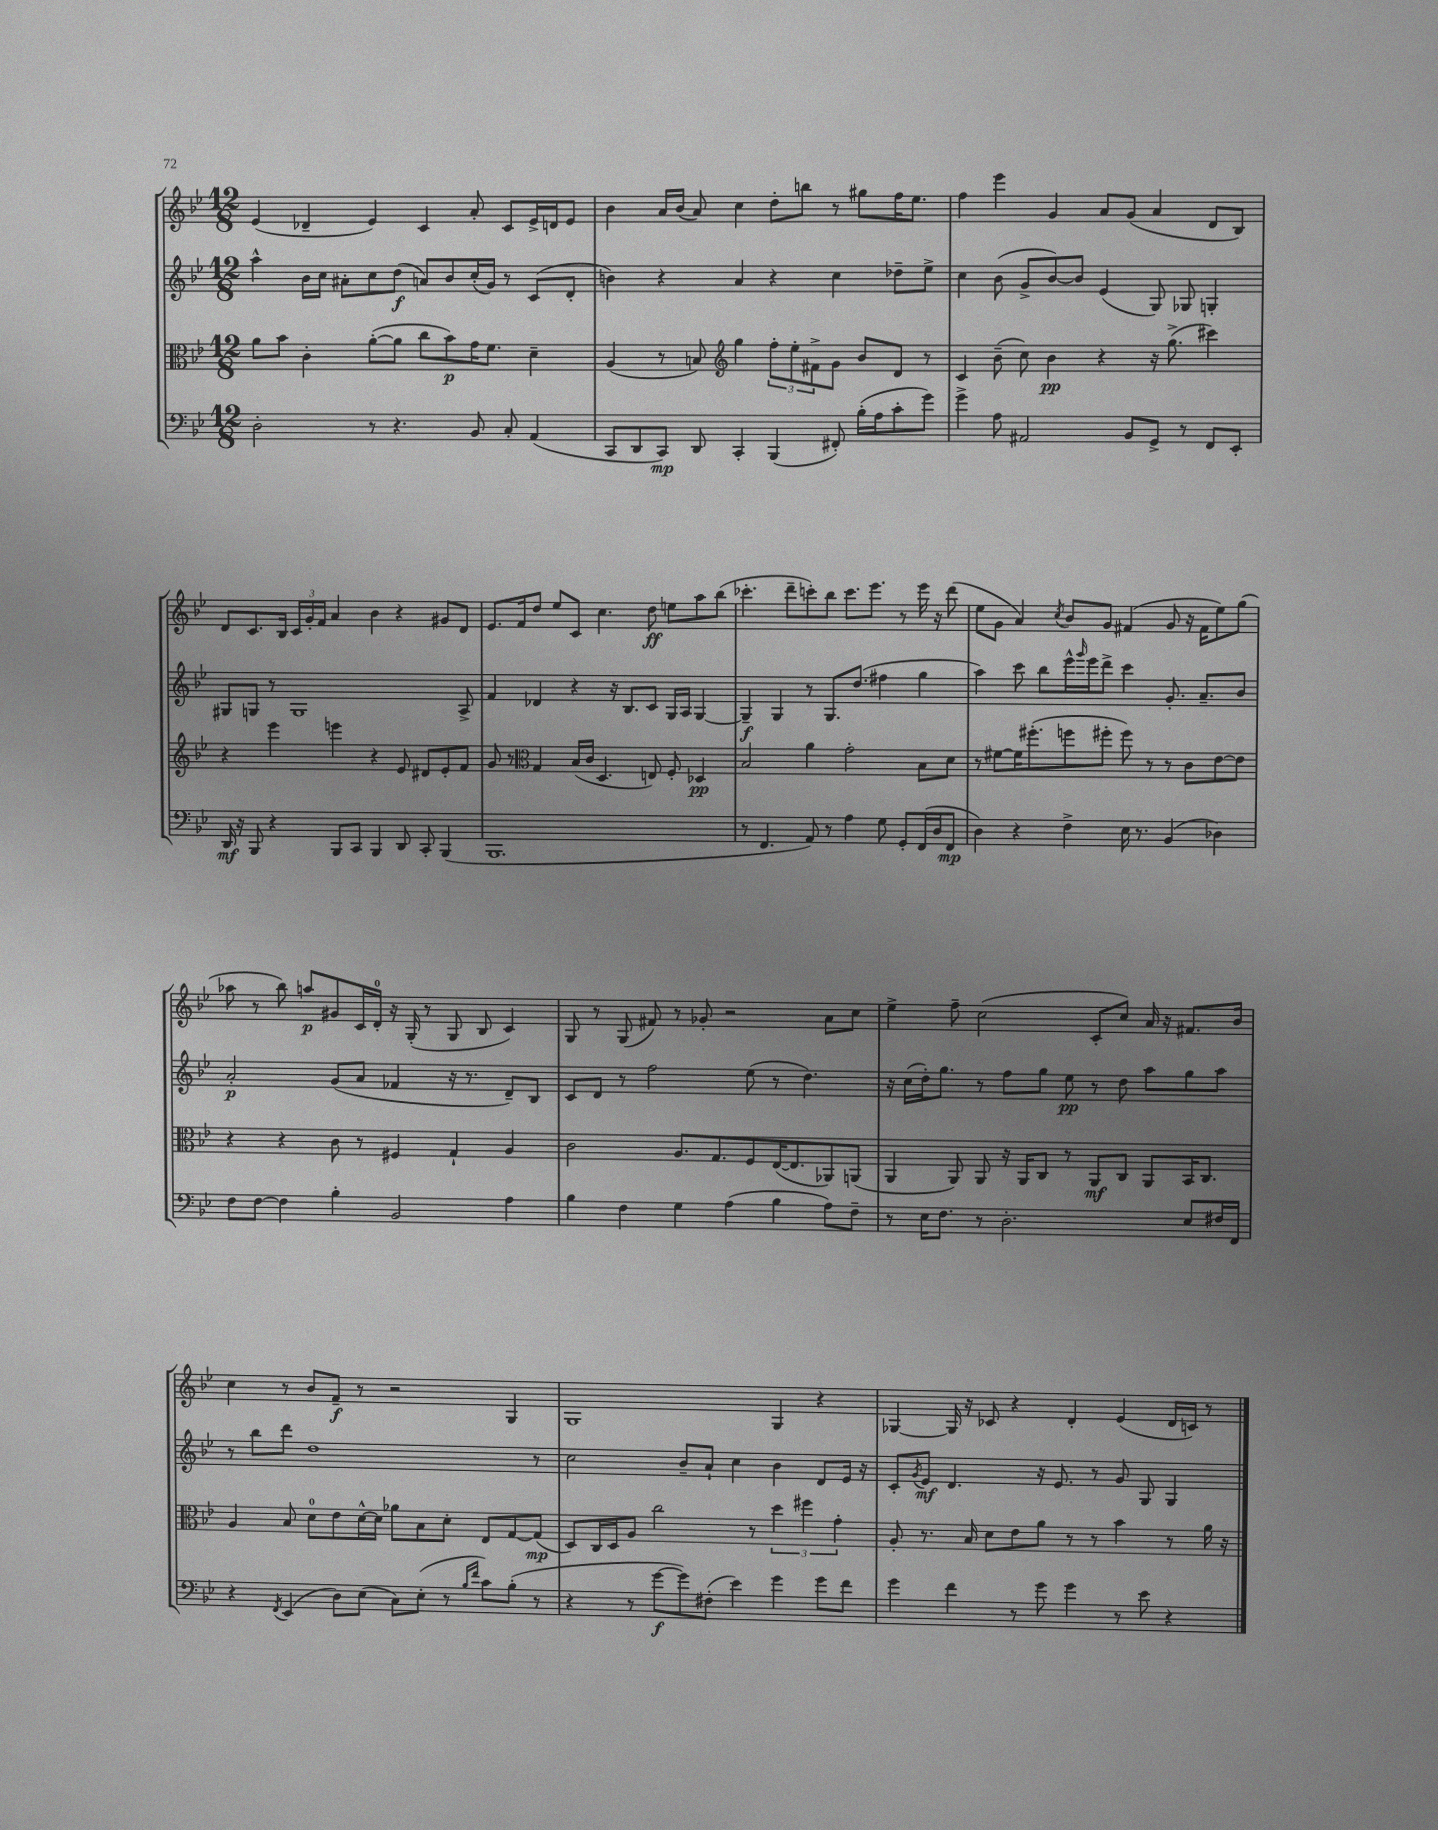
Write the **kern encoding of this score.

**kern	**kern	**kern	**kern
*staff4	*staff3	*staff2	*staff1
*clefF4	*clefC3	*clefG2	*clefG2
*k[b-e-]	*k[b-e-]	*k[b-e-]	*k[b-e-]
*M12/8	*M12/8	*M12/8	*M12/8
2D'\	8a\L	4aa^^\	(4e-/
.	8b-\J	.	.
.	4c'\	16b-\LL	4d-~/
.	.	16cc\JJ	.
.	.	8a#'\L	.
8r	([8a'\L	8cc\	4e-/)
4.r	8a\]J	(8dd\J	.
.	8cc\L	8a/L)	4c/
.	8b-\)	8b-/	.
8BB-/	16g\K	(16cc'/L	8a'/
.	8.f\J	16g/JJ)	.
8C'/	.	8r	8c/L
(4AA/	4d~\	(8c/L	16e-^/L
.	.	.	16d/J
.	.	8d'/J	8e-/J
=	=	=	=
8CC/L	(4A/	4b\)	4b-\
8DD/	.	.	.
8CC/J)	8r	4r	16a/LL
.	.	.	(16b-/JJ
8DD/	8B/)	.	8a/)
*	*clefG2	*	*
4CC'/	4gg\	4a/	4cc\
(4BBB-/	12ff'\L	4r	8dd'\L
.	12ee-'\	.	.
.	.	.	8bb\J
.	12f#^\	.	.
8FF#'/)	8g\J	4cc\	8r
(16B-'\LL	8b-/L	.	8gg#\L
16A\J	.	.	.
8c'\	8d/J	8dd-~\L	16ff\K
.	.	.	8.ee-\J
8g\J)	8r	8ee-^\J	.
=	=	=	=
4g^\	4c/	4cc\	4ff\
8A\	(8b-~\	(8b-\	4eee-\
2AA#/	8cc\)	8g^/L	.
.	4b-\	[8b-/)	4g/
.	.	8b-/]J	.
.	4r	(4e-/	8a/L
8BB-/L	.	.	(8g/J
8GG^/J	16r	8G/)	4a/
.	(8.gg^\	.	.
8r	.	8G-/	.
8FF/L	4ccc#\)	4G'/	8d/L
8EE-'/J	.	.	8B-/J)
=	=	=	=
16DD/	4r	8G#/L	8d/L
16r	.	.	.
8BBB-/	.	8G/J	8.c/
4r	4eee-\	8r	.
.	.	.	16B-/Jk
.	.	1G	24c/LL
.	.	.	24g'/
.	.	.	24f/JJ
8BBB-/L	4eee\	.	4a/
8CC/J	.	.	.
4BBB-/	4r	.	4b-\
8DD/	8e-/	.	4r
8CC'/	8d#/L	.	.
(4BBB-/	8e-'/	.	8g#/L
.	8f/J	8A^/	8d/J
=	=	=	=
1.BBB-	8g/	4f/	8.e-/L
.	8r	.	.
.	.	.	16f/k
*	*clefC3	*	*
.	4G/	4d-/	8dd/J
.	.	.	8ee-/L
.	(16B-/LL	4r	8c/J
.	16c/JJ	.	.
.	4.D/	.	4.cc\
.	.	16r	.
.	.	8.B-/L	.
.	8E/)	8c/J	8dd\
.	8F'/	16G/LL	8ee\L
.	.	16A/JJ	.
.	4D-/	[4G/	8aa\
.	.	.	(8bb-\J
=	=	=	=
8r	2B-/	4G~/]	4.ccc-'\
4.FF/	.	.	.
.	.	4G/	.
.	.	.	8ddd~\L
8AA/)	4a\	8r	8ccc'\)
8r	.	8.G/L	8bb-\J
4A\	2g'\	.	8.ccc\L
.	.	(8.dd/J	.
.	.	.	8.eee-\J
8G\	.	4ff#\	.
8GG'/L	.	.	8r
(16FF/L	8B-\L	4gg\	16eee-\
16D/J	.	.	16r
8FF/J	8d\J	.	(8ddd\
=	=	=	=
4D\)	8r	4aa\)	8ee-\L
.	[8f#\L	.	8g\J
4r	16f#\]K	8ccc\	4a/)
.	(8.ff#'\	.	.
.	.	8bb-\L	.
.	.	.	8qcc/
4F^\	8ff\	16eee-^^\L	8b-/L
.	.	16qqggg/	.
.	.	16eee-\J	.
.	8ff#'\J	8ddd^\J	8g/J
16E-\	8ff#\)	4ccc\	(4f#/
8.r	.	.	.
.	8r	.	.
(4BB-/	8r	8.g'/	8g/
.	8c\L	.	16r
.	.	8.a~/L	16f#\LK
4D-\)	[8e-\	.	8ee-\)
.	8e-\]J	8b-/J	(8gg\J
=	=	=	=
8F\L	4r	2a'/	8aa-\
[8F\J	.	.	8r
4F\]	4r	.	8bb-\)
.	.	.	8aa/L
4B-'\	8c\	(8g/L	8g#/
.	8r	8a/J	16c/L
.	.	.	16d'/JJ
2BB-/	4F#/	4f-/	16r
.	.	.	(16G'/
.	.	.	8r
.	4G`/	16r	8G/
.	.	8.r	.
.	.	.	8B-/
4A\	4A/	8d~/L)	4c/)
.	.	8B-/J	.
=	=	=	=
4B-\	2c\	8c/L	8G/
.	.	8d/J	8r
4F\	.	8r	(8G/
.	.	2ff\	8f#/)
4G\	8.A/L	.	8r
.	.	.	8g-'/
.	8.G/	.	.
(4A\	.	.	2r
.	8F/	(8ee-\	.
4B-\	([16E-/K	8r	.
.	8.E-/]	.	.
.	.	4.dd\)	.
8A\L)	8AA-/)	.	8a\L
8F~\J	(8AA/J	.	8cc\J
=	=	=	=
8r	4AA/	16r	4ee-^\
.	.	(16cc\LL	.
16E-\LK	.	16dd'\J)	.
8.F\J	.	8.gg\J	.
.	8AA/)	.	8ff~\
8r	8AA/	8r	(2cc\
2.D'\	16r	8ff\L	.
.	16AA/LK	.	.
.	8C/J	8gg\J	.
.	8r	8ee-\	.
.	8AA/L	8r	8c'/L
.	8C/J	8dd\	8cc/J)
.	8AA/L	8aa\L	16a/
.	.	.	16r
8E-/L	16BB-/K	8gg\	8.f#/L
.	8.C/J	.	.
16F#/L	.	8aa\J	.
16FF/JJ	.	.	16b-/Jk
=	=	=	=
4r	4A/	8r	4cc\
.	.	8bb-\L	.
8qFF/	.	.	.
(4EE-/	8B-/	8ddd\J	8r
.	8d\L	1dd	8b-/L
8D\L)	8e-\	.	8f~/J
(8E-\J	[16d^^\L	.	8r
.	16d\]JJ	.	.
8C\L)	8a-\L	.	2r
(8E-'\J	8B-\	.	.
8r	8d'\J	.	.
16qqB-/LL	.	.	.
16qqf/JJ	.	.	.
8c\L)	8E-/L	.	.
(8B-'\J	[8G/	.	4G/
8r	(8G/]J	8r	.
=	=	=	=
4r	8D/L)	2cc\	1G
.	16C/L	.	.
.	16D/J	.	.
8r	8A/J	.	.
[8g\L	2cc\	.	.
8g\])	.	8b-~/L	.
(8F#'\J	.	8a`/J	.
4e-\)	.	4cc\	.
.	8r	.	.
4g\	6dd\	4b-\	4G/
.	6ff#\	.	.
8g\L	.	8d/L	4r
.	6g'\	.	.
8f\J	.	16e-/Jk	.
.	.	16r	.
=	=	=	=
4g\	8A'/	8c'/L	[4G-/
.	.	8qg/	.
.	8.r	8e-/J	.
4f\	.	4.d/	16G-/]
.	16B-/	.	16r
.	8d\L	.	8c-/
8r	8e-\	.	4r
8g\	8a\J	16r	.
.	.	8.e-/	.
4g\	8r	.	4d'/
.	8r	8r	.
8r	4b-\	8g/	(4e-/
8e-\	.	8G/	.
4r	8r	4G/	16d/LL
.	.	.	16c/JJ)
.	16a\	.	8r
.	16r	.	.
==	==	==	==
*-	*-	*-	*-
